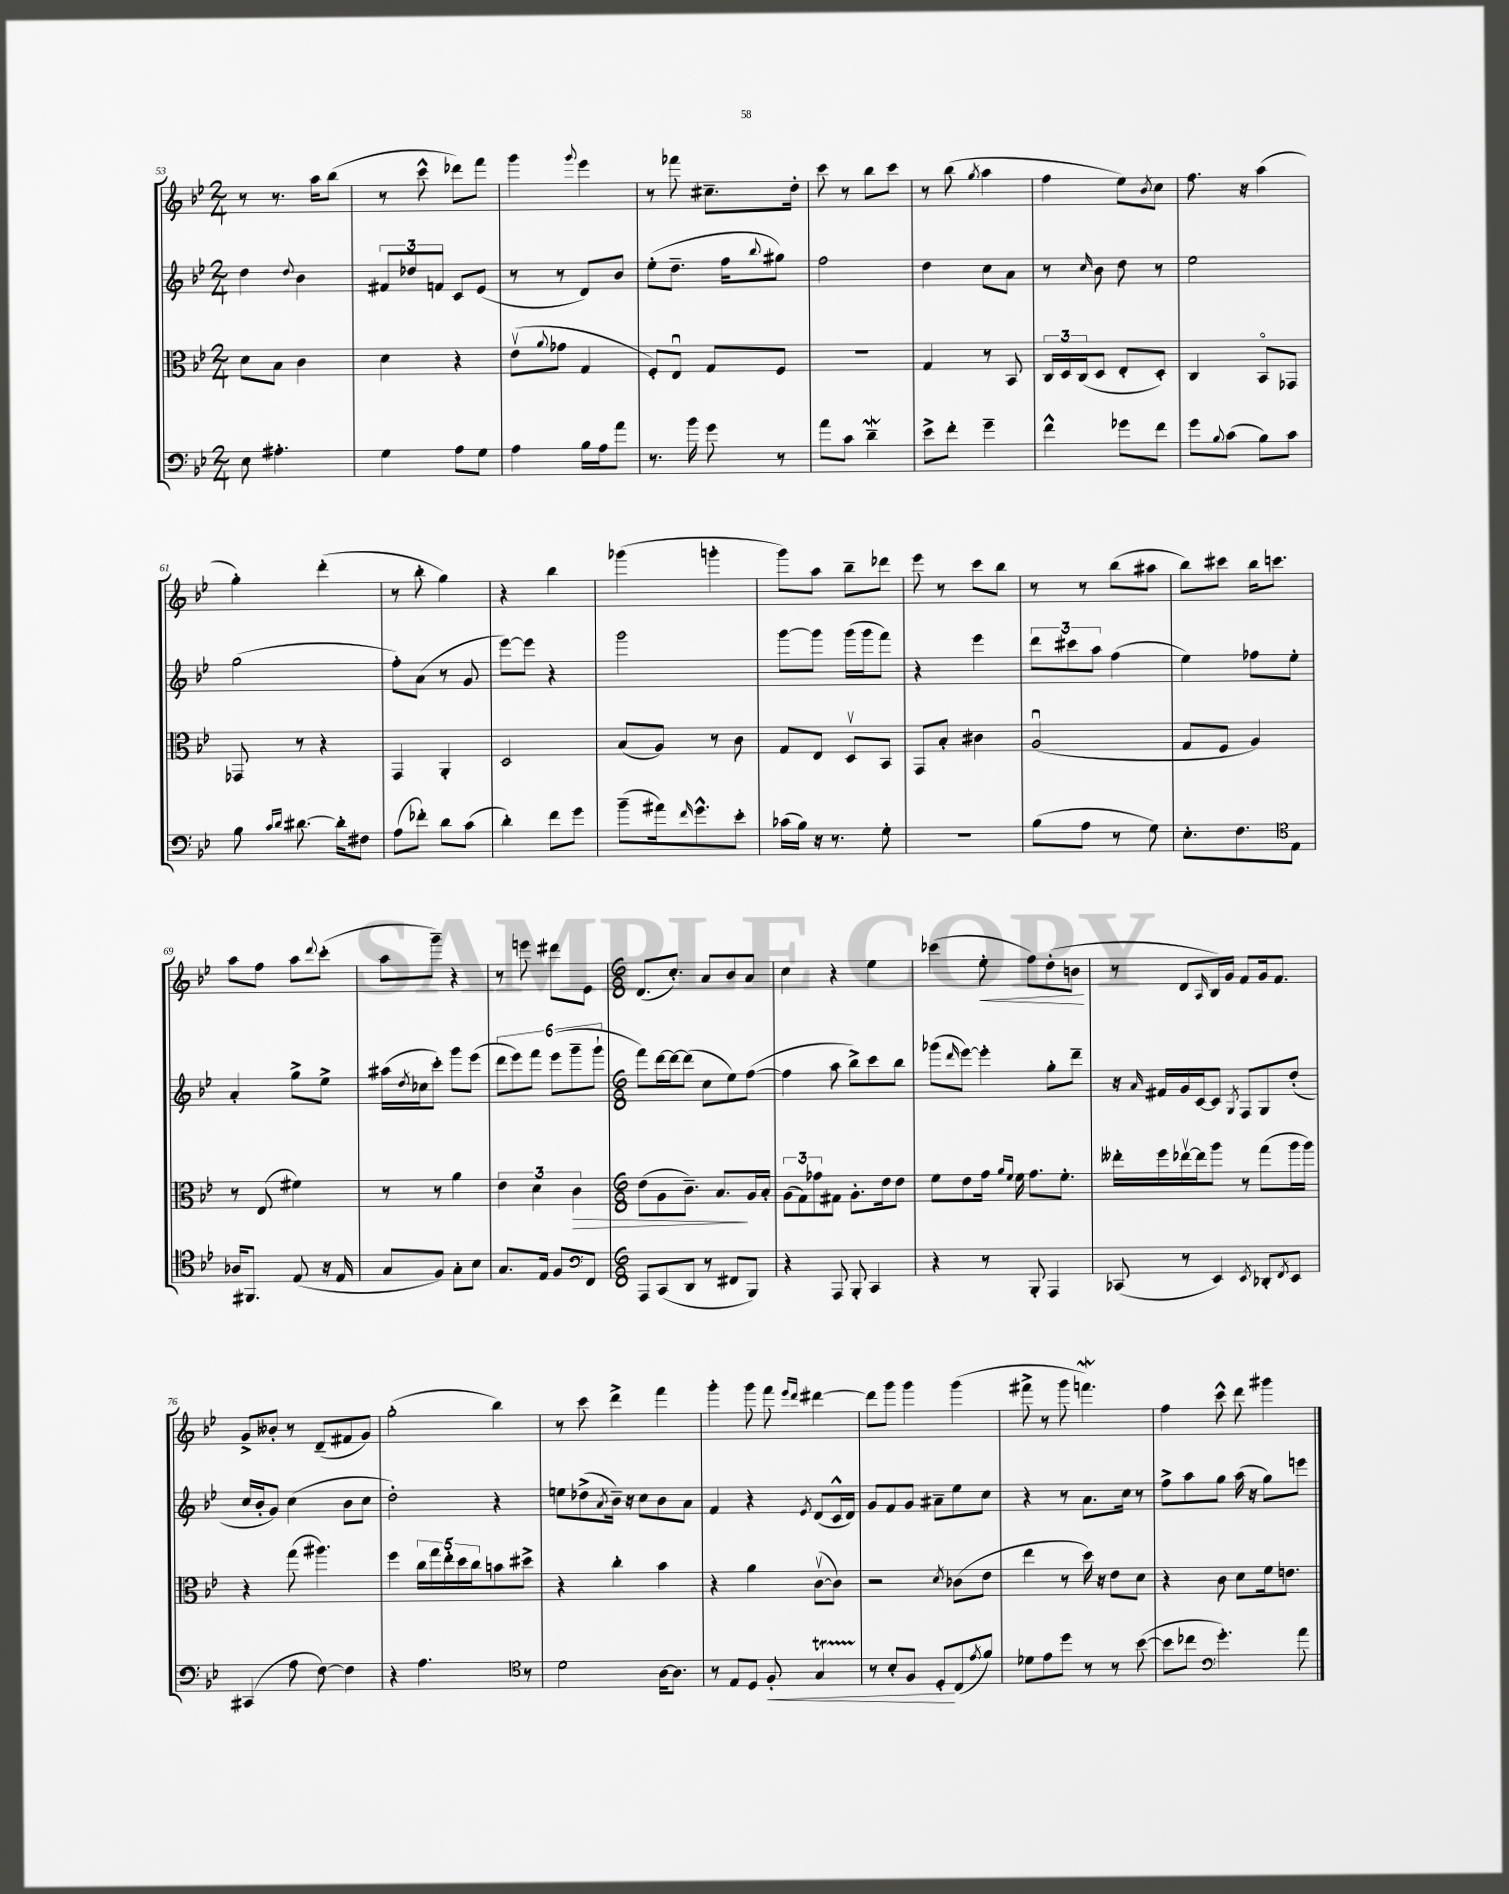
<<
\new StaffGroup <<
\new Staff = "s0" {
    \clef treble \key bes \major \numericTimeSignature \time 2/4
    r8 r8. a''16 bes''8( |
    r8 c'''8-^ des'''8) f'''8 |
    g'''4 \appoggiatura { g'''8 } ees'''4 |
    r8 fes'''8 cis''8.-- d''16-. |
    c'''8 r8 bes''8 c'''8 |
    r8 bes''8( \acciaccatura { g''8 } a''4 |
    f''4 ees''8) \acciaccatura { bes'8 } c''8 |
    f''8. r16 a''4( |
    g''4-.) d'''4-.( |
    r8 bes''8-. g''4) |
    r4 bes''4 |
    ges'''4( g'''4-. |
    g'''8) a''8 bes''8-- des'''8 |
    ees'''8 r8 c'''8 bes''8 |
    r8 r8 bes''8( ais''8 |
    bes''8) cis'''8 bes''16 c'''8. |
    a''8 f''8 a''8 \appoggiatura { d'''8 } c'''8-.( |
    a''8 g'''8--) r4 |
    r8 e'''8 dis'''8 ees'8 |
    \numericTimeSignature \time 6/8 d'8.( c''8.-.) a'8 bes'8 a'8 |
    c''4 r4 ees''4 |
    ces'''4( ees''8-.\< f''8) d''8-.( b'8\! |
    r8 d'8 \grace { a16 } bes16) g'16 f'8 g'16 f'8. |
    g'8-> beses'8-. r8 d'8--( fis'8 g'8) |
    g''2-.( bes''4) |
    r8 c'''8 d'''4-> f'''4 |
    g'''4-. g'''8 f'''8 \grace { ees'''16 d'''16 } dis'''4~ |
    dis'''8 g'''8 g'''4 g'''4( |
    fis'''8-> r8 g'''8 f'''4.\mordent) |
    f''4 c'''8-^ d'''8 gis'''4 \bar "|." |
}
\new Staff = "s1" {
    \clef treble \key bes \major \numericTimeSignature \time 2/4
    d''4 \appoggiatura { d''8 } bes'4 |
    \tuplet 3/2 { fis'8 des''8 f'8 } c'8 ees'8( |
    r8 r8 d'8) bes'8 |
    ees''8-.( d''8.-- f''16 \appoggiatura { bes''8 } gis''8) |
    f''2 |
    d''4 c''8 a'8 |
    r8 \grace { c''16 } bes'8 d''8 r8 |
    ees''2 |
    g''2( |
    f''8-.) a'8( r8 g'8 |
    ees'''8~) ees'''8 r4 |
    g'''2 |
    g'''8~ g'''8 g'''16( g'''16 f'''8) |
    r4 ees'''4 |
    \tuplet 3/2 { d'''8 cis'''8 a''8 } f''4( |
    ees''4) fes''8 ees''8-. |
    a'4-. g''8-> ees''8-> |
    ais''16( \acciaccatura { d''8 } ces''16 c'''8-.) g'''8 ees'''8( |
    \tuplet 6/4 { d'''8 ees'''8) f'''8 ees'''8( g'''8-- g'''8-! } |
    \numericTimeSignature \time 6/8 f'''8) d'''16~ d'''16~ d'''8( c''8 ees''8) f''8~( |
    f''4 a''8 bes''8->) c'''8 bes''8 |
    ges'''8( \grace { d'''16 } ees'''8~) ees'''4-. g''8-. d'''8-- |
    r16 \grace { a'16 } fis'16 g'16 c'16~ c'8 \acciaccatura { g8 } f8 g8 d''8-.( |
    c''16 bes'16-. g'8) c''4( bes'8 c''8 |
    d''2-.) r4 |
    e''8 des''8->( \acciaccatura { a'8 } bes'16--) r16 c''8 bes'8 a'8 |
    f'4 r4 \acciaccatura { ees'8 } d'8( c'16-^ d'16) |
    g'8 f'8 g'8 ais'8-- ees''8 c''8 |
    r4 r8 a'8. c''16 r8 |
    f''8-> a''8 g''8 a''16( r16 g''8) e'''8 \bar "|." |
}
\new Staff = "s2" {
    \clef alto \key bes \major \numericTimeSignature \time 2/4
    d'8 bes8 c'4 |
    d'4 r4 |
    ees'8\upbow( \appoggiatura { a'8 } ges'8 g4 |
    f8-.) ees8\downbow g8 f8 |
    r2 |
    g4 r8 bes,8 |
    \tuplet 3/2 { c16 d16 c16( } d8 ees8-. d8-.) |
    c4 bes,8\flageolet ges,8 |
    ges,8 r8 r4 |
    g,4 a,4-. |
    d2 |
    bes8( a8) r8 c'8 |
    g8 ees8 d8\upbow bes,8 |
    g,8 bes8-. cis'4 |
    a2\downbow( |
    g8 f8 a4) |
    r8 ees8( fis'4) |
    r8 r8 a'4 |
    \tuplet 3/2 { ees'4 d'4 c'4\> } |
    \numericTimeSignature \time 6/8 ees'8( a8 c'8.--) bes8.\! a16 bes16-. |
    \tuplet 3/2 { a8( g8) ges'8 } gis8 a8.-. ees'16 ees'8 |
    f'8 ees'8 g'16 \grace { a'16 f'16 } f'16 g'8. f'8.-. |
    eeses''16-. f''16 ees''16~\upbow ees''16 a''8 r8 g''8( a''16 a''16) |
    r4 g''8( ais''4.) |
    f''4 \tuplet 5/4 { c''16 g''16 ees''16-. d''16 c''16 } b'8 dis''8-> |
    r4 c''4-. bes'4 |
    r4 a'4 c'8~\upbow( c'8) |
    r2 \acciaccatura { d'8 } ces'8( ees'8 |
    ees''4 r8 d''16) r16 ees'8 d'8 |
    r4 c'8 d'8 f'16 e'8. \bar "|." |
}
\new Staff = "s3" {
    \clef bass \key bes \major \numericTimeSignature \time 2/4
    ees8 ais4.-. |
    g4 a8 g8 |
    a4 bes16 a16 a'8 |
    r8. bes'16 g'8 r8 |
    a'8 c'8 d'4--\mordent |
    ees'8-> f'8-. g'4-- |
    f'4-^ ges'8 f'8 |
    g'8 \appoggiatura { bes8 } c'8( bes8) c'8 |
    bes8 \grace { c'16 d'16 } dis'8.~ dis'16-. fis8 |
    a8( fes'8-.) d'8 c'8( |
    d'4-.) f'8 g'8 |
    bes'8--( ais'16) \grace { f'16 } g'8.-^ ees'8-. |
    ces'16( bes16) r16 r8. g8-. |
    R2 |
    bes8( a8 r8 g8) |
    ees8.-. f8. ees8 |
    \clef tenor aes16 fis,8. ees8( r16 ees16 |
    g8 f8) g8-. bes8 |
    g8. ees16 f8 f,8 |
    \numericTimeSignature \time 6/8 \clef bass a,,8 c,8( d,8 r8 fis,8 bes,,8) |
    r4 a,,8 bes,,8-. c,4 |
    r4 r8 bes,,8-. a,,4 |
    ces,8( r8 ees,4) \acciaccatura { ees,8 } des,8-. \acciaccatura { f,8 } ees,8 |
    cis,4( a8 f8~) f4 |
    r4 a4. r8 |
    \clef tenor d'2 a16~ a8. |
    r8 ees8 d8 f8-.\< g4\startTrillSpan |
    r8\stopTrillSpan bes8-. f8 d8-.\! c8( \acciaccatura { ees'8 } f'8) |
    des'8 ees'8 d''8 r8 r8 bes'8~( |
    bes'8 ces''8 \clef bass g'4.-.) a'8 \bar "|." |
}
>>
>>
\layout { \context { \Score currentBarNumber = #53 } }
